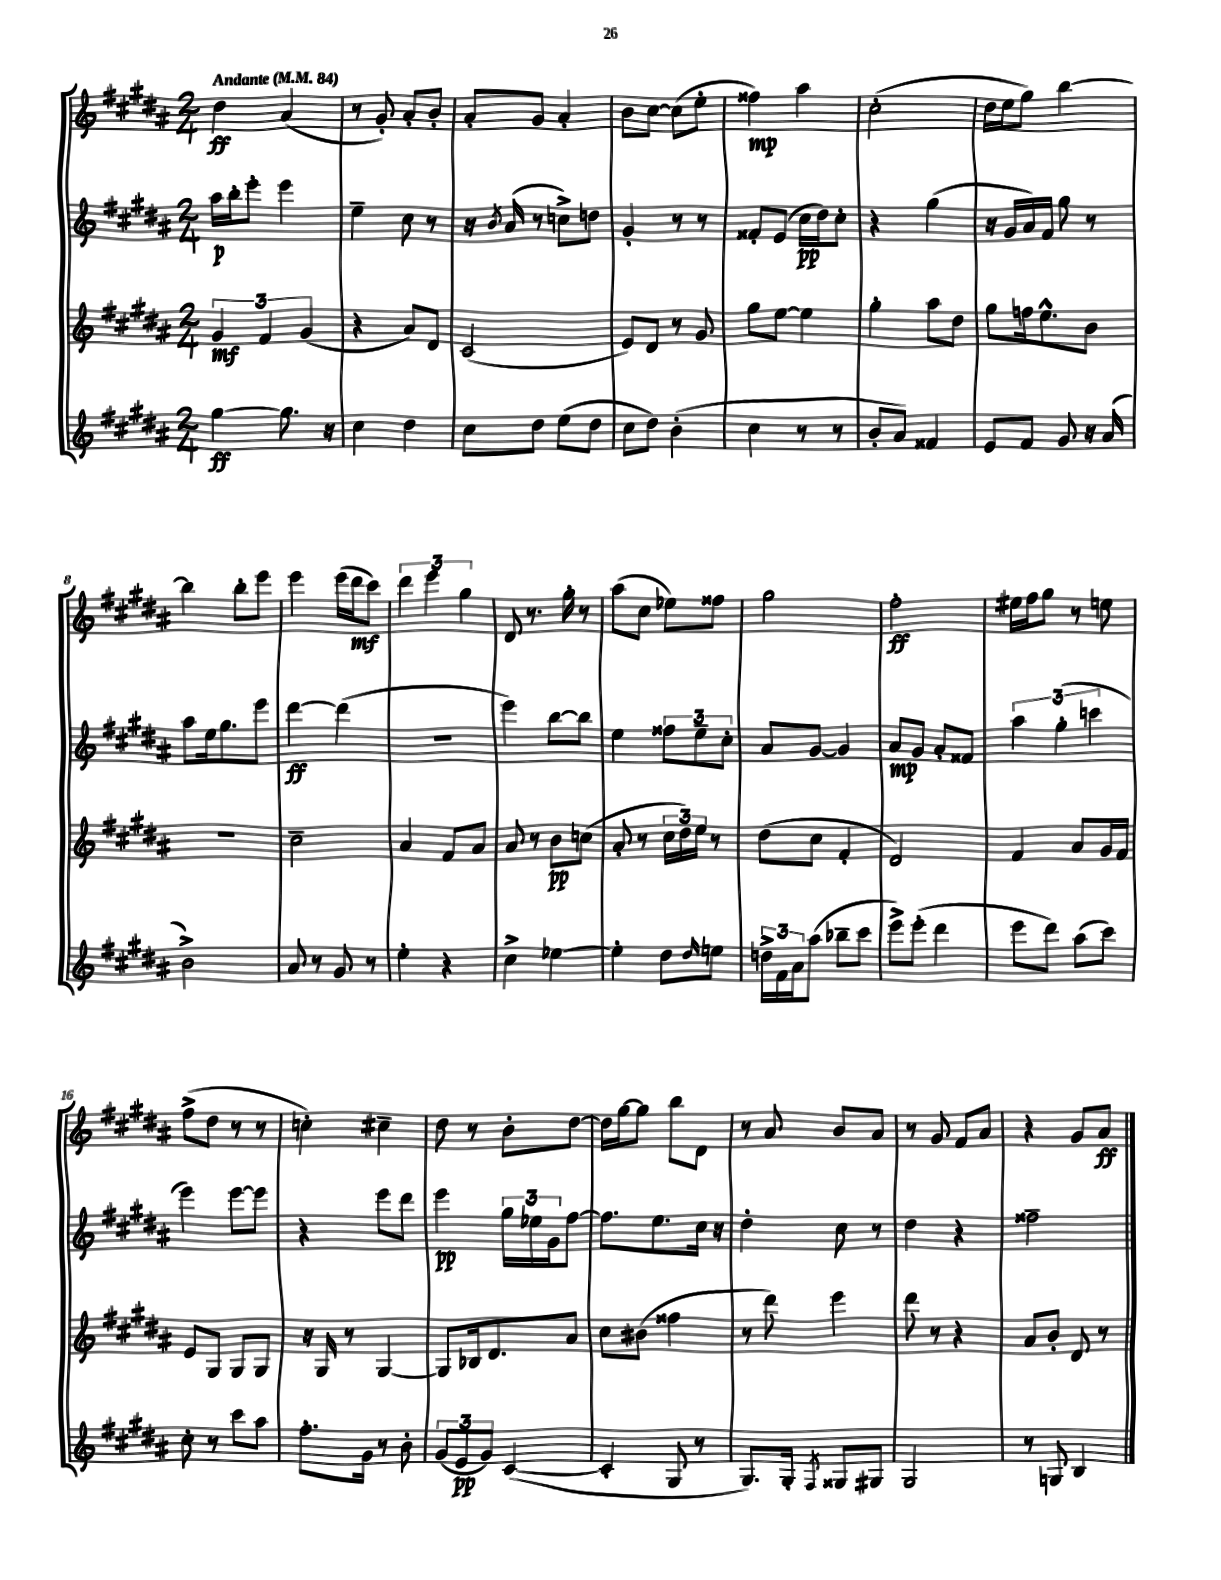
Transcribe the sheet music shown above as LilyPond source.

<<
\new StaffGroup <<
\new Staff = "s0" {
    \clef treble \key b \major \numericTimeSignature \time 2/4 \tempo "Andante" 4 = 84
    dis''4\ff ais'4( |
    r8 gis'8-.) ais'8-. b'8-. |
    ais'8-. gis'8 ais'4-. |
    b'8 cis''8~ cis''8( e''8-. |
    fisis''4\mp) ais''4 |
    cis''2-.( |
    dis''16 e''16 gis''8) b''4~ |
    b''4 b''8-. e'''8 |
    e'''4 e'''16( dis'''16\mf cis'''8) |
    \tuplet 3/2 { dis'''4 e'''4 gis''4 } |
    dis'8 r8. gis''16-. r8 |
    ais''8( cis''8 ees''8) fisis''8 |
    gis''2 |
    fis''2-.\ff |
    eis''16 fis''16 gis''8 r8 e''8 |
    fis''8->( dis''8 r8 r8 |
    c''4-.) cis''4-- |
    dis''8 r8 b'8-. dis''8~ |
    dis''16 gis''16~ gis''8 b''8 dis'8 |
    r8 ais'8 b'8 ais'8 |
    r8 gis'8 fis'8 ais'8 |
    r4 gis'8 ais'8\ff \bar "|." |
}
\new Staff = "s1" {
    \clef treble \key b \major \numericTimeSignature \time 2/4
    ais''16\p b''16-. e'''8-. e'''4 |
    e''4-- cis''8 r8 |
    r16 \acciaccatura { b'8 } ais'16( r8 c''8->) d''8 |
    gis'4-. r8 r8 |
    fisis'8-. e'8( cis''16\pp dis''16) cis''8-. |
    r4 gis''4( |
    r16 gis'16 ais'16) fis'16 gis''8 r8 |
    ais''8 e''16 gis''8. e'''8 |
    dis'''4~\ff dis'''4( |
    R2 |
    e'''4) b''8~ b''8 |
    e''4 \tuplet 3/2 { fisis''8 e''8-- cis''8-. } |
    ais'8 gis'8~ gis'4 |
    ais'8\mp gis'8 ais'8-. fisis'8 |
    \tuplet 3/2 { ais''4 gis''4-.( c'''4 } |
    e'''4) e'''8~ e'''8 |
    r4 e'''8 dis'''8 |
    e'''4\pp \tuplet 3/2 { gis''16 ees''16 gis'16 } fis''8~ |
    fis''8. e''8. cis''16 r16 |
    dis''4-. cis''8 r8 |
    dis''4 r4 |
    fisis''2-- \bar "|." |
}
\new Staff = "s2" {
    \clef treble \key b \major \numericTimeSignature \time 2/4
    \tuplet 3/2 { gis'4\mf fis'4 gis'4( } |
    r4 ais'8) dis'8 |
    cis'2( |
    e'8) dis'8 r8 gis'8 |
    gis''8 e''8~ e''4 |
    gis''4-. ais''8 dis''8 |
    gis''8 f''16 e''8.-^ b'8 |
    r2 |
    cis''2-- |
    ais'4 fis'8 ais'8 |
    ais'8 r8 b'8\pp c''8( |
    ais'8-. r8 \tuplet 3/2 { cis''16 dis''16) e''16 } r8 |
    dis''8( cis''8 fis'4-. |
    dis'2) |
    fis'4 ais'8 gis'16 fis'16 |
    e'8 gis8 gis8 gis8 |
    r16 gis16 r8 gis4~ |
    gis8 bes16 dis'8. ais'8 |
    cis''8 bis'8( fisis''4 |
    r8 dis'''8) e'''4 |
    dis'''8 r8 r4 |
    ais'8 b'8-. dis'8 r8 \bar "|." |
}
\new Staff = "s3" {
    \clef treble \key b \major \numericTimeSignature \time 2/4
    gis''4~\ff gis''8. r16 |
    cis''4 dis''4 |
    cis''8 dis''8 e''8( dis''8 |
    cis''8 dis''8) b'4-.( |
    cis''4 r8 r8 |
    b'8-. ais'8) fisis'4 |
    e'8 fis'8 gis'8 r16 ais'16( |
    b'2->) |
    ais'8 r8 gis'8 r8 |
    e''4-. r4 |
    cis''4-> ees''4~ |
    ees''4-. dis''8 \grace { dis''16 } e''8 |
    \tuplet 3/2 { d''16-> fis'16 ais'16 } ais''8( bes''8-- cis'''8 |
    e'''8->) e'''8-.( dis'''4 |
    e'''8 dis'''8) ais''8( cis'''8) |
    cis''8-. r8 cis'''8 ais''8 |
    fis''8.-. gis'16 r8 b'8-. |
    \tuplet 3/2 { gis'8( e'8\pp gis'8) } cis'4~( |
    cis'4-. gis8 r8 |
    gis8.) gis16-. \acciaccatura { fis8 } gisis8 gis8 |
    gis2 |
    r8 g8 b4 \bar "|." |
}
>>
>>
